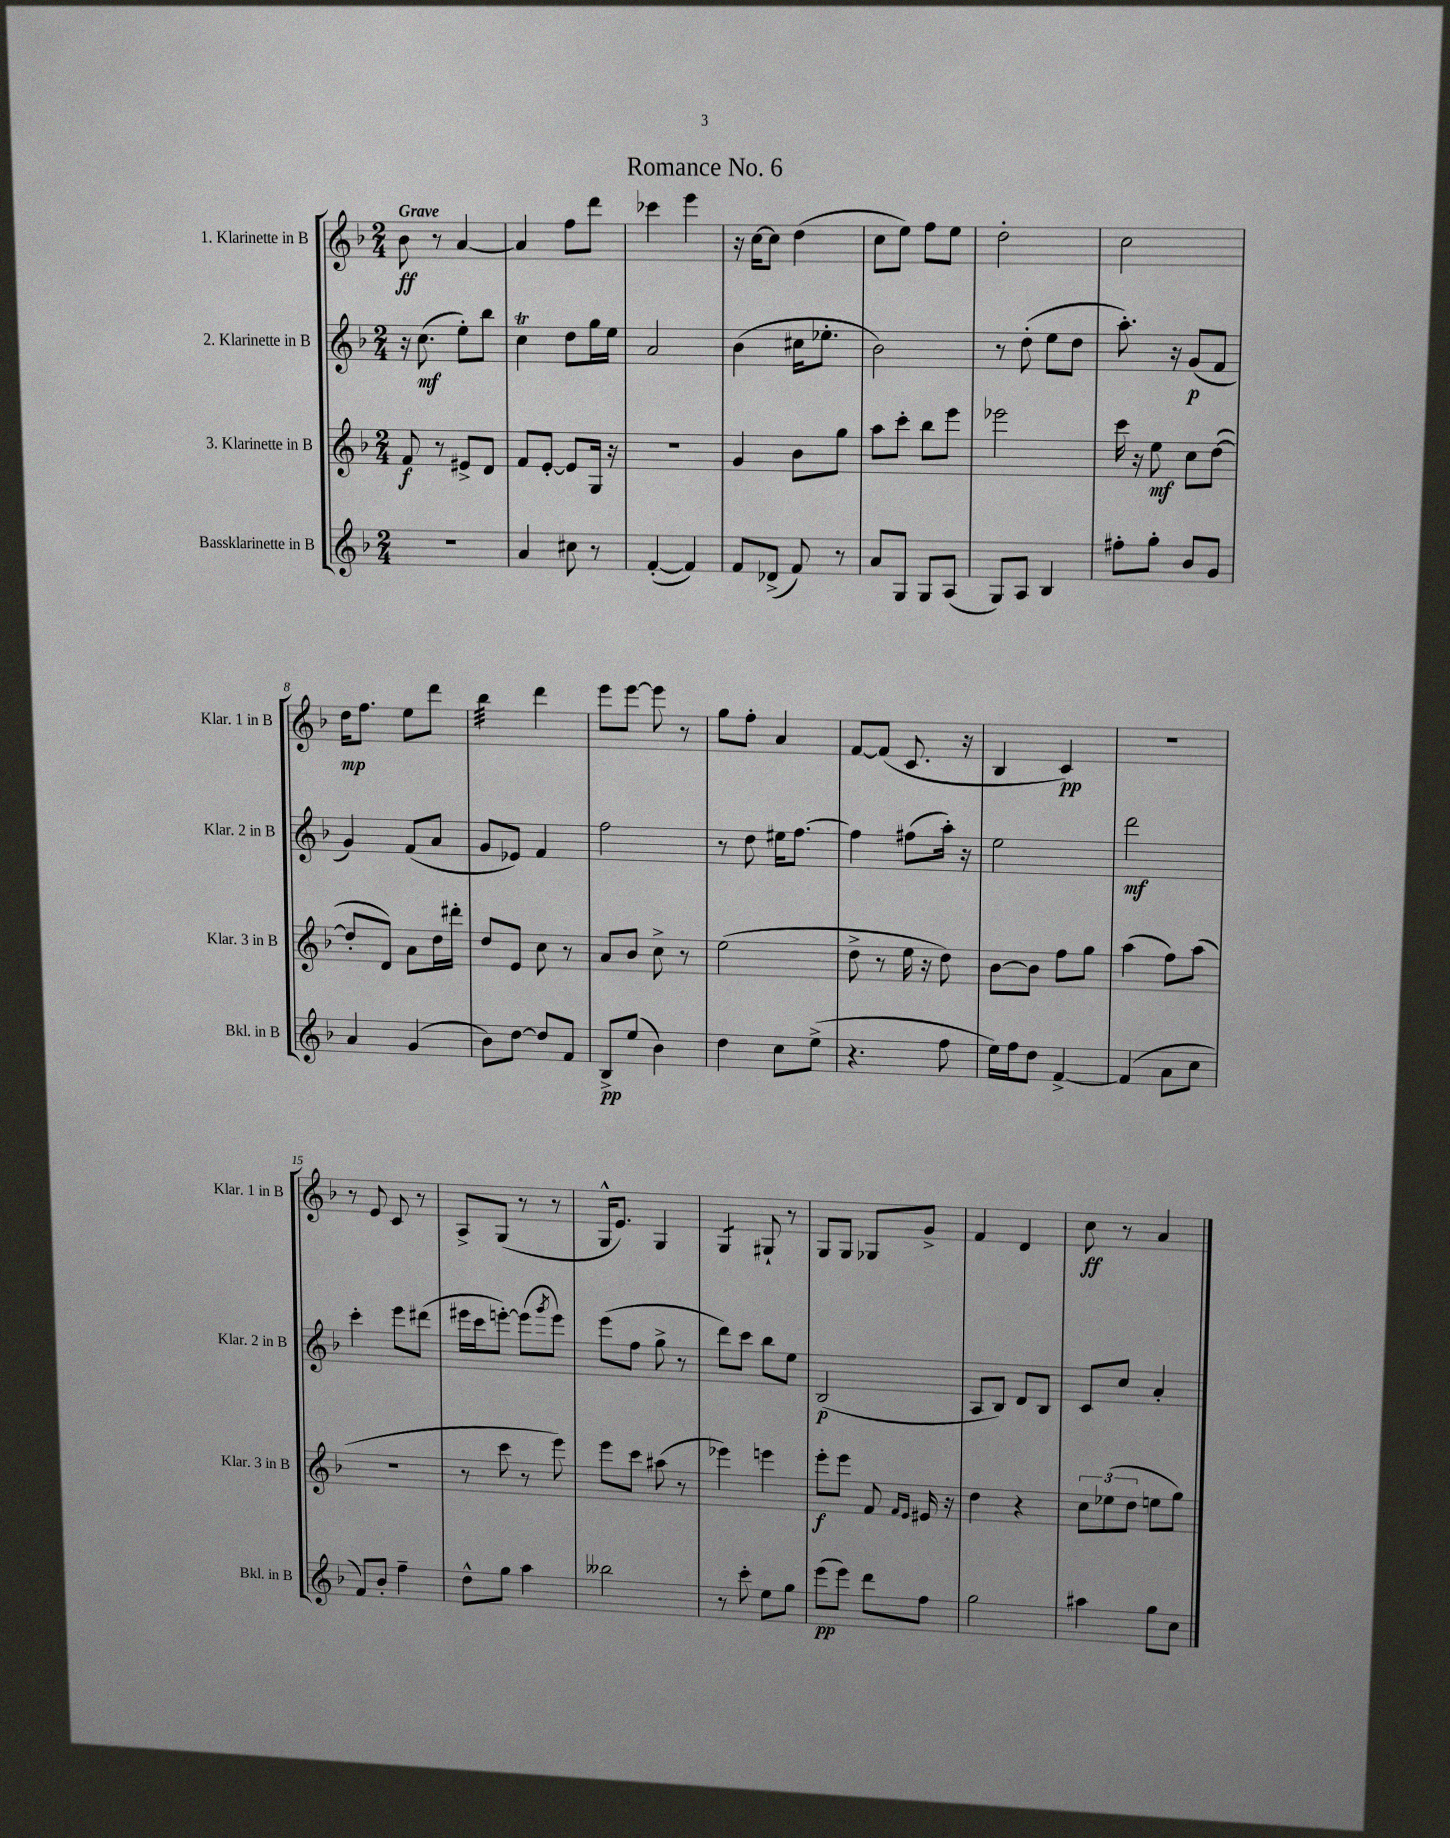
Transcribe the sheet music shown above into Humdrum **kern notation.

**kern	**kern	**kern	**kern
*staff4	*staff3	*staff2	*staff1
*clefG2	*clefG2	*clefG2	*clefG2
*k[b-]	*k[b-]	*k[b-]	*k[b-]
*M2/4	*M2/4	*M2/4	*M2/4
2r	8f	16r	8b-
.	.	(8.cc	.
.	8r	.	8r
.	8e#^	8ee')	[4a
.	8d	8bb-	.
=	=	=	=
4a	8f	4cc	4a]
.	[8e'	.	.
8cc#	8e]	8dd	8ff
8r	16G	16gg	8ddd
.	16r	16ee	.
=	=	=	=
([4f'	2r	2a	4ccc-
4f])	.	.	4eee
=	=	=	=
8f	4g	(4b-	16r
.	.	.	[16cc
(8d-^	.	.	8cc]
8f)	8b-	16cc#	(4dd
.	.	8.ee-'	.
8r	8gg	.	.
=	=	=	=
8a	8aa	2b-)	8cc
8G	8ccc'	.	8ee)
8G	8bb-	.	8ff
(8A	8eee	.	8ee
=	=	=	=
8G)	2eee-	8r	2dd'
8A	.	(8dd'	.
4B-	.	8ee	.
.	.	8dd	.
=	=	=	=
8ff#'	16ccc	8.aa')	2cc
.	16r	.	.
8gg'	8ee	.	.
.	.	16r	.
8b-	8cc	(8g	.
8g	([8dd	8f	.
=	=	=	=
4a	8dd']	4g)	16dd
.	.	.	8.ff
.	8d)	.	.
(4g	8a	(8f	8ee
.	16dd	8a	8ddd
.	16ddd#'	.	.
=	=	=	=
8b-)	8dd	8g	4bb-
[8dd	8e	8e-)	.
8dd]	8cc	4f	4ddd
8f	8r	.	.
=	=	=	=
8B-^	8a	2ff	8eee
(8ee	8b-	.	[8eee
4b-)	8cc^	.	8eee]
.	8r	.	8r
=	=	=	=
4dd	(2ee	8r	8gg
.	.	8dd	8ff'
8cc	.	16ee#	4a
.	.	[8.ff	.
(8ee^	.	.	.
=	=	=	=
4.r	8dd^	4ff]	[8f
.	8r	.	(8f]
.	16ee	(8ff#	8.c
.	16r	.	.
8ff	8dd)	16aa')	.
.	.	16r	16r
=	=	=	=
16ee)	[8b-	2ee	4B-
16ff	.	.	.
8dd	8b-]	.	.
[4f^	8ff	.	4c)
.	8gg	.	.
=	=	=	=
(4f]	(4aa	2ddd	2r
8a	8ff)	.	.
8cc	(8aa	.	.
=	=	=	=
8f)	2r	4ccc'	8r
8b-'	.	.	8e
4ff~	.	8eee	8c
.	.	(8ddd#	8r
=	=	=	=
8dd^^	8r	16eee#	8A^
.	.	16ccc	.
8gg	8ccc	[8eee')	(8G
4aa	8r	(8eee]	8r
.	.	8qggg	.
.	8eee)	8eee)	8r
=	=	=	=
2bb--	8eee	(8eee	16G^^
.	.	.	8.e)
.	8ccc	8ff	.
.	(8aa#	8gg^	4G
.	8r	8r	.
=	=	=	=
8r	4eee-)	8ddd)	4G
8ccc'	.	8ccc	.
8ee	4eee	8bb-	8G#`
8gg	.	8ee	8r
=	=	=	=
(8eee	8eee'	(2B-	8G
8eee)	8eee	.	8G
8ddd	8f	.	8G-
.	16qqf	.	.
.	16qqe	.	.
8ff	16e#	.	8g^
.	16r	.	.
=	=	=	=
2gg	4dd	8A	4f
.	.	8B-)	.
.	4r	8d	4d
.	.	8B-	.
=	=	=	=
4aa#	12cc	8c	8cc
.	(12ee-	.	.
.	.	8cc	8r
.	12dd	.	.
8gg	8ee	4a'	4a
8cc	8gg)	.	.
==	==	==	==
*-	*-	*-	*-
